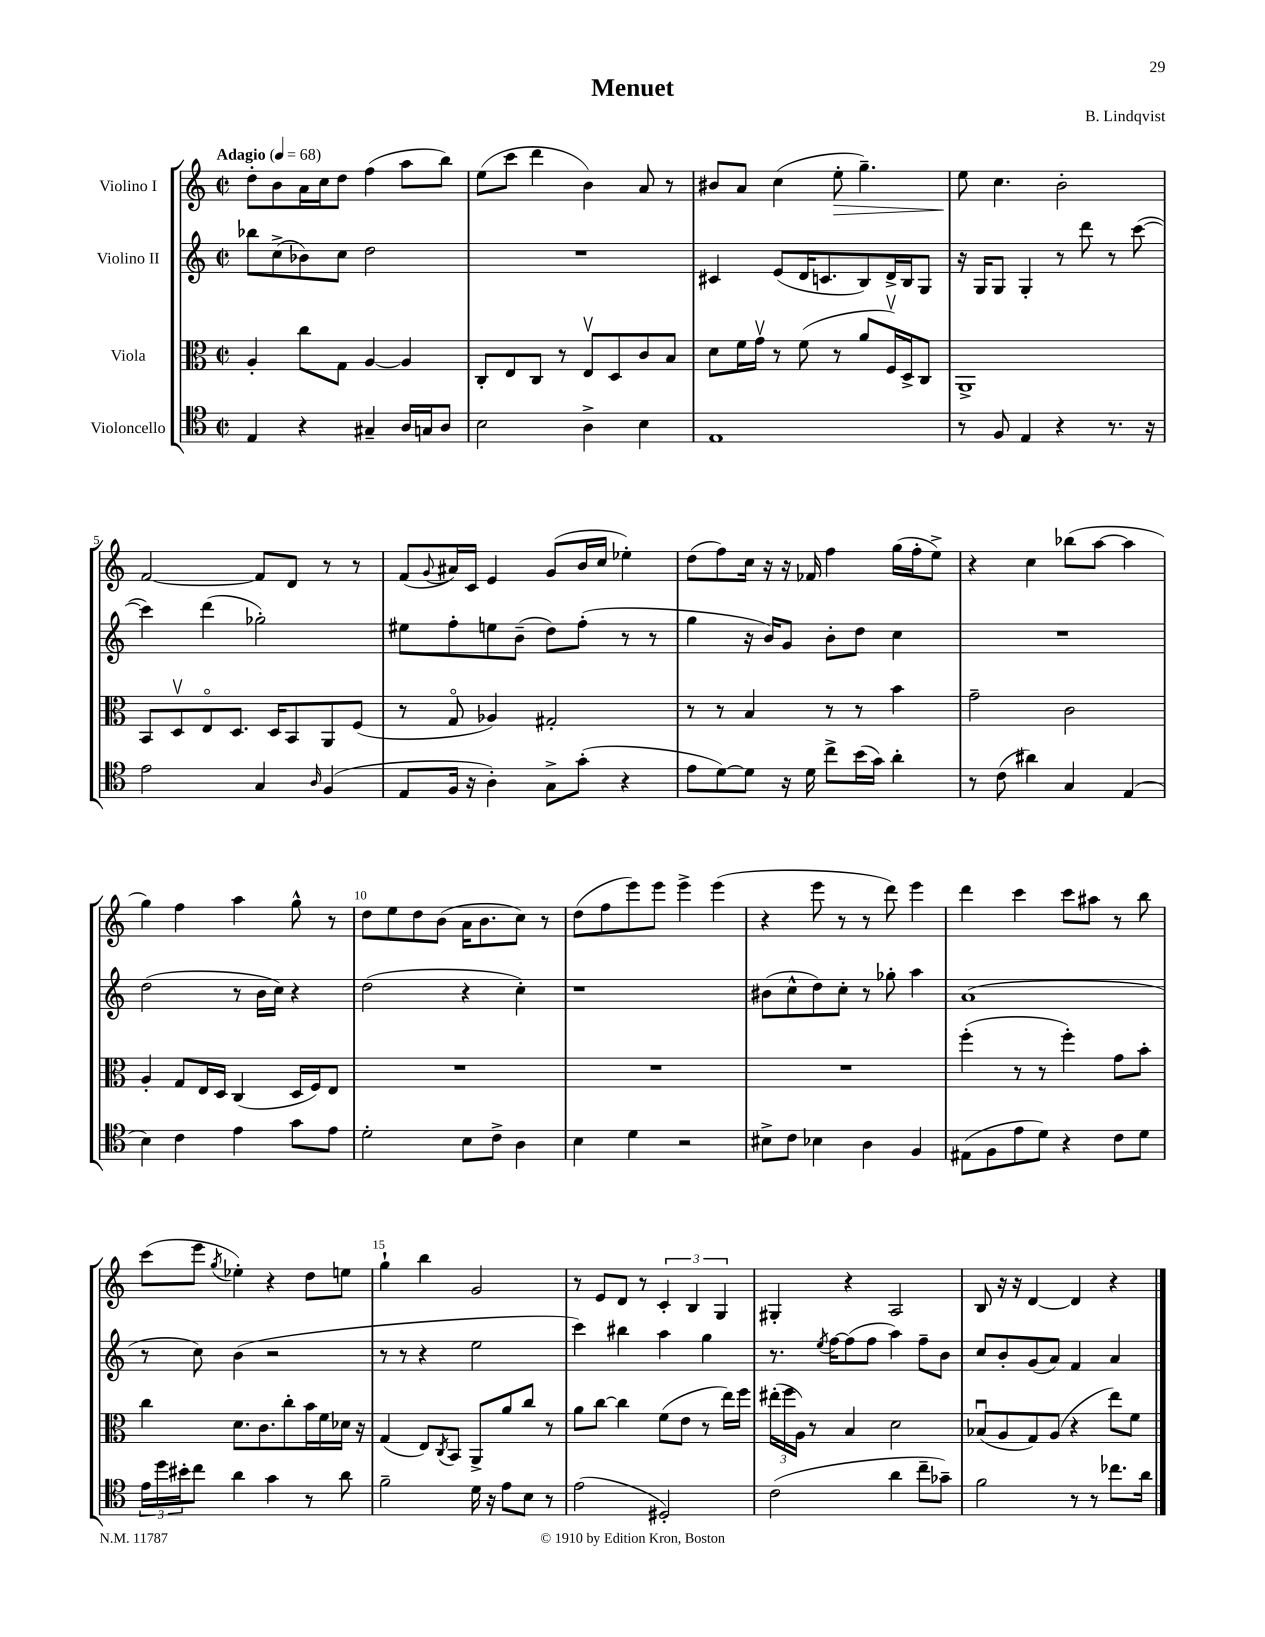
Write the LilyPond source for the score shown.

\header { title = "Menuet" composer = "B. Lindqvist" }
<<
\new StaffGroup <<
\new Staff = "s0" \with { instrumentName = "Violino I" } {
    \clef treble \key c \major \defaultTimeSignature \time 2/2 \tempo "Adagio" 4 = 68
    d''8-. b'8 a'16 c''16 d''8 f''4( a''8 b''8) |
    e''8( c'''8 d'''4 b'4) a'8 r8 |
    bis'8 a'8 c''4( e''8-.\> g''4.--) |
    e''8\! c''4. b'2-. |
    f'2~ f'8 d'8 r8 r8 |
    f'8( \appoggiatura { g'8 } ais'16) c'16 e'4 g'8( b'16 c''16 ees''4-.) |
    d''8( f''8) c''16 r16 r16 fes'16 f''4 g''16( f''16-. e''8->) |
    r4 c''4 bes''8( a''8~ a''4 |
    g''4) f''4 a''4 g''8-^ r8 |
    d''8 e''8 d''8 b'8( a'16 b'8. c''8) r8 |
    d''8( f''8 e'''8) e'''8 e'''4-> e'''4( |
    r4 e'''8 r8 r8 d'''8) e'''4 |
    d'''4 c'''4 c'''8 ais''8 r8 b''8 |
    c'''8( e'''8 \acciaccatura { g''8 } ees''4-.) r4 d''8 e''8 |
    g''4-! b''4 g'2 |
    r8 e'8 d'8 r8 \tuplet 3/2 { c'4-. b4 g4 } |
    gis4-. r4 a2 |
    b8 r16 r16 d'4~ d'4 r4 \bar "|." |
}
\new Staff = "s1" \with { instrumentName = "Violino II" } {
    \clef treble \key c \major \defaultTimeSignature \time 2/2
    bes''8 c''8->( bes'8) c''8 d''2 |
    R1 |
    cis'4 e'8( d'16 c'8. b8) d'16-> b16 g8 |
    r16 g16 g8 g4-. r8 d'''8 r8 c'''8~( |
    c'''4) d'''4( ges''2-.) |
    eis''8 f''8-. e''8 b'8--( d''8) f''8-.( r8 r8 |
    g''4 r16 b'16) g'8 b'8-. d''8 c''4 |
    R1 |
    d''2( r8 b'16 c''16) r4 |
    d''2( r4 c''4-.) |
    r1 |
    bis'8( c''8-^ d''8) c''8-. r8 ges''8-. a''4 |
    a'1( |
    r8 c''8) b'4( r2 |
    r8 r8 r4 e''2 |
    c'''4) bis''4 a''4 g''4 |
    r8. \acciaccatura { e''8 } f''16~ f''8( f''8 a''4) f''8-- b'8 |
    c''8 b'8-. g'8( a'8) f'4 a'4 \bar "|." |
}
\new Staff = "s2" \with { instrumentName = "Viola" } {
    \clef alto \key c \major \defaultTimeSignature \time 2/2
    a4-. c''8 g8 a4~ a4 |
    c8-. e8 c8 r8 e8\upbow d8 c'8 b8 |
    d'8 f'16 g'16\upbow r8 f'8( r8 a'8 f16\upbow) d16-> c8 |
    a,1-> |
    b,8 d8\upbow e8\flageolet d8. d16 b,8 a,8 f8( |
    r8 g8\flageolet aes4) gis2-. |
    r8 r8 b4 r8 r8 b'4 |
    g'2-- c'2 |
    a4-. g8 e16 d16 c4( d16 f16) e8 |
    R1 |
    R1 |
    R1 |
    f''4-.( r8 r8 f''4-.) g'8 b'8-. |
    c''4 d'8. c'8. c''8-. b'16 f'16 des'16 r16 |
    g4( e8) \acciaccatura { c8 } b,8 a,8-> a'8 c''8 r8 |
    a'8 c''8~ c''4 f'8( e'8 r8 e''16) f''16 |
    \tuplet 3/2 { eis''16-.( f''16 a16) } r8 b4 d'2 |
    bes8\downbow( a8 g8) a8( r4 e''8) f'8 \bar "|." |
}
\new Staff = "s3" \with { instrumentName = "Violoncello" } {
    \clef tenor \key c \major \defaultTimeSignature \time 2/2
    e4 r4 gis4-- a16 g16 a8 |
    b2 a4-> b4 |
    e1 |
    r8 f8 e4 r4 r8. r16 |
    e'2 g4 \grace { a16 } f4( |
    e8 f16 r16 a4-.) g8-> g'8-.( r4 |
    e'8 d'8~) d'8 r16 d'16 c''8-> b'16( g'16) a'4-. |
    r8 c'8( ais'4) g4 e4( |
    b4) c'4 e'4 g'8 e'8 |
    d'2-. b8 c'8-> a4 |
    b4 d'4 r2 |
    bis8-> c'8 bes4 a4 f4 |
    eis8( f8 e'8 d'8) r4 c'8 d'8 |
    \tuplet 3/2 { e'16 d''16 bis'16-. } c''8 a'4 g'4 r8 a'8 |
    f'2-- d'16 r16 e'8 b8 r8 |
    e'2( dis2-.) |
    c'2( a'4 c''8-- ges'8--) |
    f'2 r8 r8 ces''8. a'16 \bar "|." |
}
>>
>>
\layout { \context { \Score \override BarNumber.break-visibility = ##(#f #t #t) barNumberVisibility = #(every-nth-bar-number-visible 5) } }
